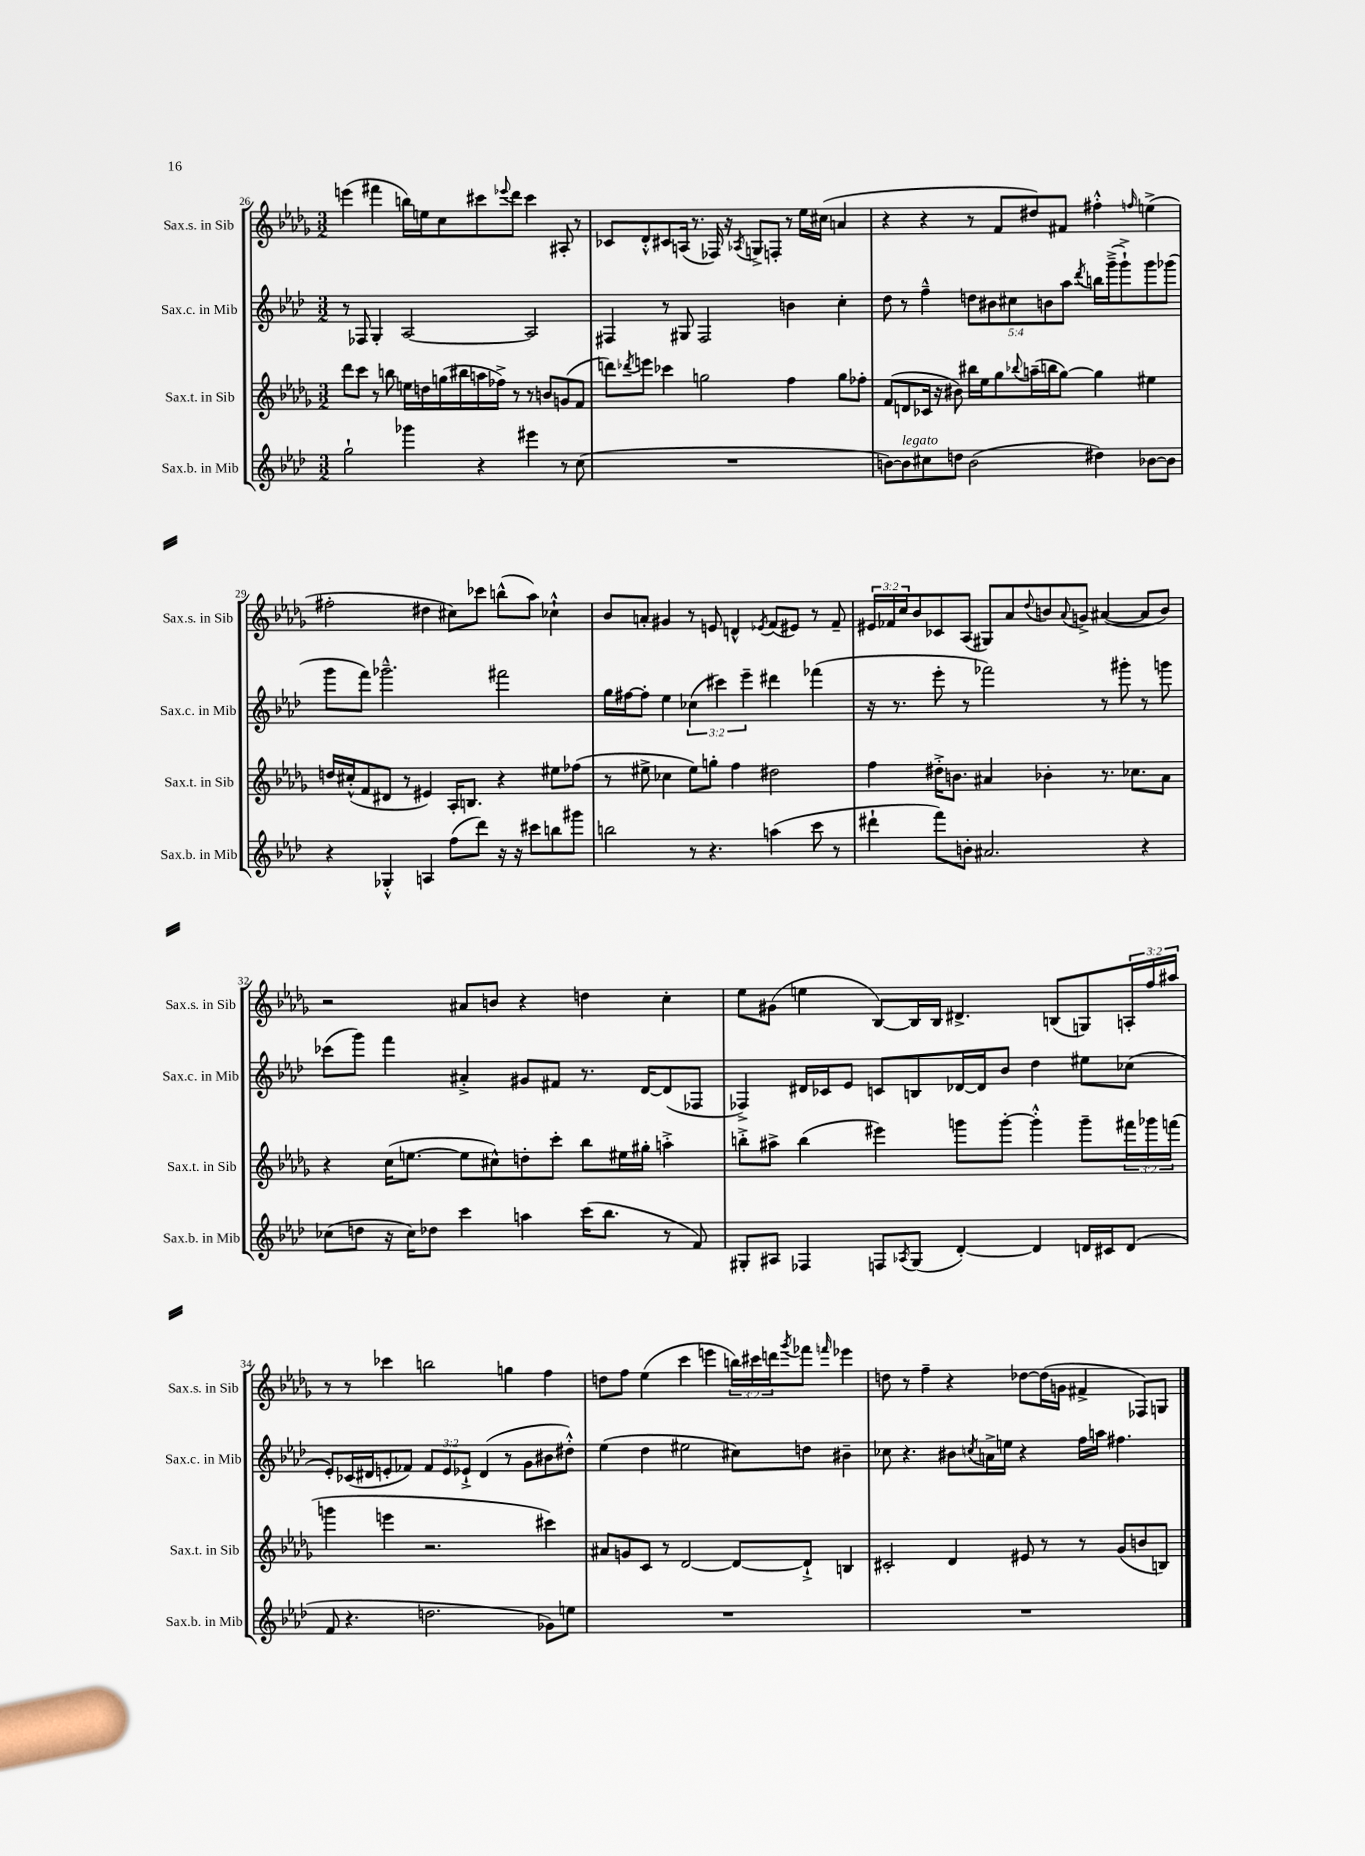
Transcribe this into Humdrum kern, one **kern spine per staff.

**kern	**kern	**kern	**kern
*staff4	*staff3	*staff2	*staff1
*clefG2	*clefG2	*clefG2	*clefG2
*k[b-e-a-d-]	*k[b-e-a-d-g-]	*k[b-e-a-d-]	*k[b-e-a-d-g-]
*M3/2	*M3/2	*M3/2	*M3/2
2gg`\	8ddd-\L	8r	(4eee\
.	8ccc\J	8F-/	.
.	8r	4G'/	4fff#\
.	8bb\	.	.
4ggg-\	16ee\LL	[2A-/	16bb\LL)
.	16dd\	.	16ee\J
.	(16gg\	.	8cc\
.	16bb#\	.	.
4r	16aa\	.	8ccc#\
.	16ff-^\JJ)	.	.
.	.	.	8qqeee-/
.	8r	.	8ddd-\J
4eee#\	8r	2A-/]	4ccc#\
.	8b/L	.	.
8r	(8g/	.	8A#'/
(8cc\	8f/J	.	8r
=	=	=	=
1.r	8ddd\L)	4F#/	8c-/L
.	8qddd-/	.	.
.	8eee\J	.	8d-'^^/
.	4ccc-\	8r	8c#/
.	.	8G#/	(16A/Jk
.	.	.	8.r
.	2gg\	2F#/	.
.	.	.	16F-/)
.	.	.	16r
.	.	.	8qA-/
.	.	.	8G^/L
.	.	.	8F'/J
.	4ff\	4b\	8r
.	.	.	16ee-\LL
.	.	.	(16cc#\JJ
.	8gg\L	4cc'\	4a/
.	8ff-'\J	.	.
=	=	=	=
[8b\L)	(8f/L	8dd-\	4r
8b\]	8d/	8r	.
8cc#\	16c-/Jk	4ff~^^\	4r
.	16r	.	.
8dd\J	8b#\)	.	.
(2b\	16bb#\LL	10dd\L	8r
.	16ee-\J	.	.
.	.	10b#\	.
.	8gg-\	.	8f/L
.	.	10cc#\	.
.	8qqbb-/	.	.
.	(16aa~\L	.	8dd#/)
.	.	10b\	.
.	16bb\J	.	.
.	[8gg-\J)	.	8f#/J
.	.	10aa-\J	.
.	.	8qddd-/	.
4dd#\)	4gg-\]	16bb\LL	4ff#'^^\
.	.	(16ggg~^\J	.
.	.	8ggg`^\)	.
.	.	.	16qqff/
[8b-\L	4ee#\	8ggg\	(4ee^\
8b-\]J	.	(8ggg-\J	.
=	=	=	=
4r	16dd/LL	8ggg\L	2ff#'\
.	(16cc#'^^/J	.	.
.	8f/	8fff\J)	.
4G-'^^/	8d#/J	2.ggg-~^^\	.
.	8r	.	.
4A/	4e#/)	.	4dd#\
(8ff\L	16A-'/LK	.	8cc#\L)
.	8.B/J	.	.
8ddd-\J)	.	.	8ccc-\J
16r	4r	2fff#\	(8bb^^\L
16r	.	.	.
8ccc#\L	.	.	8aa-\J)
8bb\	8ee#\L	.	4cc-`^^\
8ggg#\J	(8ff-\J	.	.
=	=	=	=
2bb\	8r	16gg\LL	8b-/L
.	.	[16ff#\J	.
.	8ee#^\	8ff#'\]J	8a'/J
.	4cc-\	4ee-\	4g#/
8r	8ee#\L)	(6cc-\	8r
4.r	8gg'\J	.	8e/
.	.	6ccc#\)	.
.	4ff\	.	4d^^/
.	.	6eee-~\	.
.	.	.	8qe-/
(4aa\	2dd#\	4ddd#\	(8f/L
.	.	.	8e#/J)
8ccc\	.	(4fff-\	8r
8r	.	.	8f~/
=	=	=	=
4ddd#`\	4ff\	16r	24e#/LL
.	.	.	24f-/
.	.	8.r	.
.	.	.	24cc/J
.	.	.	8b-/
8fff\L)	16dd#'^\LK	8eee-'\	8c-/
.	8.b\J	.	.
8b'\J	.	8r	(8A-/J
2.a#/	4a#/	2fff-\)	8G#/L)
.	.	.	8a-/
.	.	.	8qqdd-/
.	4b-'\	.	8b/
.	.	.	8qqa-/
.	.	.	8g^/J
.	8.r	8r	([4a#/
.	.	8ggg#'\	.
.	8.cc-\L	.	.
4r	.	8r	8a#/]L
.	8a#\J	8ggg\	8b/J)
=	=	=	=
(8cc-\L	4r	(8ccc-\L	2r
8dd\J	.	8ggg\J)	.
16r	(16cc\LK	4fff\	.
16cc-\LK)	[8.ee\J	.	.
8dd-\J	.	.	.
4ccc\	8ee\]L	4a#'^/	8a#/L
.	8cc#^^\)	.	8b/J
4aa\	8dd'\	8g#/L	4r
.	8ccc'\J	8f#/J	.
(16ccc\LK	8bb-\L	8.r	4dd\
8.bb-\J	.	.	.
.	16ee#\L	.	.
.	16gg#'\JJ	[16d-/LK	.
8r	4aa'^\	(8d-/]	4cc'\
8f/)	.	8F-/J	.
=	=	=	=
8G#'/L	8bb'^\L	4F-^/)	8ee-\L
8A#/J	8aa#^\J	.	(8g#\J
4F-/	(4bb\	16d#/LL	4ee\
.	.	16c-/J	.
.	.	8e-/J	.
8F/L	4eee#\)	8c/L	[8B-/L)
8qA-/	.	.	.
(8G#/J	.	8B/	16B-/]L
.	.	.	16B-/JJ
[4d-'/)	8ggg\L	[16d-/L	4.d#^/
.	.	16d-/]J	.
.	[8ggg'\J	8b-/J	.
4d-/]	4ggg'^^\]	4dd-\	.
.	.	.	(8B/L
16d/LL	8ggg~\L	8ee#\L	8G/)
16c#/J	.	.	.
(8d/J	24fff#\L	(8cc-\J	24A'/L
.	24ggg-\	.	24ff/
.	(24fff\JJ	.	24aa#/JJ
=	=	=	=
8f/	4ggg\	8e-'/L)	8r
4.r	.	(16c-/L	8r
.	.	16d#/J	.
.	4eee\	8e'/	4ccc-\
.	.	8f-/J)	.
2.dd\	2.r	12f-/L	2bb\
.	.	12e/	.
.	.	12e-`^/J	.
.	.	(4d#/	.
.	.	8r	4gg\
.	.	8g\L	.
8g-\L)	4ccc#\)	8b#\	4ff\
8ee\J	.	8dd#'^^\J)	.
=	=	=	=
1.r	8a#/L	(4ee-\	8dd\L
.	8g/	.	8ff\J
.	8c/J	4dd-\	(4ee-\
.	8r	.	.
.	[2d-/	2ee#\	4ccc\
.	.	.	4eee\
.	8d-/_L	8cc#\L)	24bb\LL)
.	.	.	24ccc#\
.	.	.	24ddd\J
.	.	.	8qggg-/
.	8d-`^/]J	8dd\J	8fff-\J
.	.	.	16qqfff/
.	4B/	4b#~\	4eee-\
=	=	=	=
1.r	2c#'/	8cc-\	8dd\
.	.	4.r	8r
.	.	.	4ff~\
.	4d-/	8b#\L	4r
.	.	8qcc/	.
.	.	16a^\L	.
.	.	16ee\JJ	.
.	8e#/	4r	[8dd-\L
.	8r	.	(16dd-\]L
.	.	.	16g\JJ
.	8r	16ff\LL	4f#^/
.	.	16aa\JJ	.
.	(8g-/L	4.ff#\	.
.	8b/	.	8F-/L)
.	8B/J)	.	8G/J
==	==	==	==
*-	*-	*-	*-
